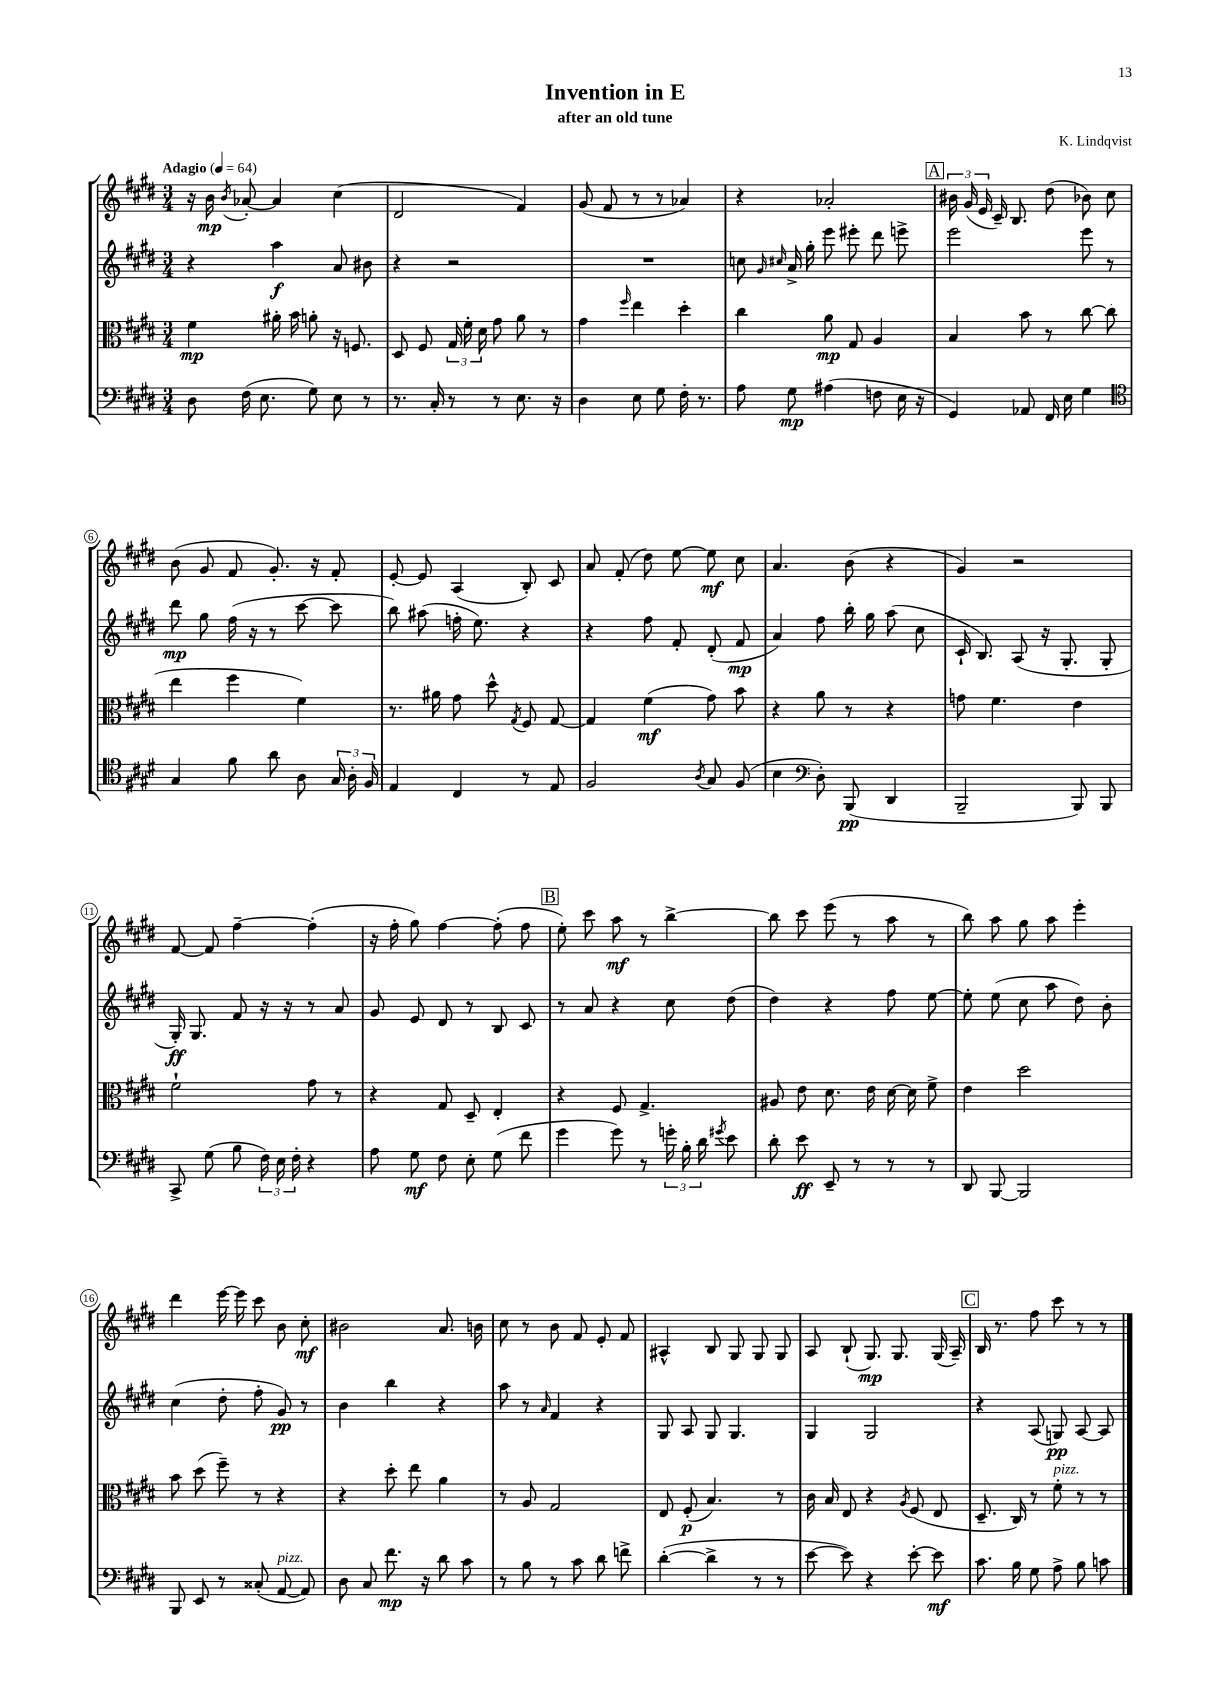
\header { title = "Invention in E" composer = "K. Lindqvist" subtitle = "after an old tune" }
<<
\new StaffGroup <<
\new Staff = "s0" {
    \clef treble \key e \major \numericTimeSignature \time 3/4 \tempo "Adagio" 4 = 64
    \autoBeamOff r16 b'16\mp \acciaccatura { b'8 } aes'8~-. aes'4 cis''4( |
    dis'2 fis'4) |
    gis'8( fis'8 r8 r8 aes'4) |
    r4 aes'2-. |
    \mark \markup { \box "A" } \tuplet 3/2 { bis'16 gis'16( e'16 } cis'16--) b8. dis''8( bes'8) cis''8 |
    b'8( gis'8 fis'8 gis'8.-.) r16 fis'8-. |
    e'8~-. e'8 a4( b8-.) cis'8 |
    a'8 fis'8-.( dis''8) e''8~ e''8\mf cis''8 |
    a'4. b'8( r4 |
    gis'4) r2 |
    fis'8~ fis'8 fis''4~-- fis''4-.( |
    r16 fis''16-. gis''8) fis''4~ fis''8-.( fis''8 |
    \mark \markup { \box "B" } e''8-.) cis'''8 a''8\mf r8 b''4~-> |
    b''8 cis'''8 e'''8( r8 a''8 r8 |
    b''8) a''8 gis''8 a''8 e'''4-. |
    dis'''4 e'''16~ e'''16 cis'''8 b'8 cis''8-.\mf |
    bis'2 a'8. b'16 |
    cis''8 r8 b'8 fis'8 e'8-. fis'8 |
    ais4-^ b8 gis8 gis8 gis8 |
    a8 b8-!( gis8.\mp) gis8. gis16( a16--) |
    \mark \markup { \box "C" } b16 r8. fis''8 cis'''8 r8 r8 \bar "|." |
}
\new Staff = "s1" {
    \clef treble \key e \major \numericTimeSignature \time 3/4
    \autoBeamOff r4 a''4\f a'8 bis'8 |
    r4 r2 |
    R2. |
    c''8 \grace { gis'16 cis''16 } a'16-> gis''16-. e'''8 eis'''8-. dis'''8 e'''8-> |
    \mark \markup { \box "A" } e'''2 e'''8 r8 |
    dis'''8\mp gis''8 fis''16( r16 r8 cis'''8~ cis'''8 |
    b''8) ais''8( f''16-. e''8.) r4 |
    r4 fis''8 fis'8-. dis'8-.( fis'8\mp |
    a'4) fis''8 b''16-. gis''16 a''8( cis''8 |
    cis'16-! b8.) a8( r16 gis8.-. gis8-. |
    gis16-.\ff) gis8. fis'8 r16 r16 r8 a'8 |
    gis'8 e'8 dis'8 r8 b8 cis'8 |
    \mark \markup { \box "B" } r8 a'8 r4 cis''8 dis''8( |
    dis''4) r4 fis''8 e''8~ |
    e''8-. e''8( cis''8 a''8 dis''8) b'8-. |
    cis''4( dis''8-. fis''8-. gis'8\pp) r8 |
    b'4 b''4 r4 |
    a''8 r8 \grace { a'16 } fis'4 r4 |
    gis8 a8 gis8 gis4. |
    gis4 gis2 |
    \mark \markup { \box "C" } r4 a8( g8\pp) a8~ a8 \bar "|." |
}
\new Staff = "s2" {
    \clef alto \key e \major \numericTimeSignature \time 3/4
    \autoBeamOff fis'4\mp ais'16-. b'16 a'8-. r16 f8. |
    dis8 fis8 \tuplet 3/2 { gis16 fis'16-. dis'16 } gis'8 a'8 r8 |
    gis'4 \grace { fis''16 } e''4 dis''4-. |
    cis''4 a'8\mp gis8 a4 |
    \mark \markup { \box "A" } b4 b'8 r8 cis''8~ cis''8( |
    e''4 fis''4 fis'4) |
    r8. ais'16 gis'8 dis''8-^ \acciaccatura { gis8 } fis8 gis8~ |
    gis4 fis'4\mf( gis'8) b'8 |
    r4 a'8 r8 r4 |
    g'8 fis'4. e'4 |
    fis'2-! gis'8 r8 |
    r4 gis8 dis8-- e4-. |
    \mark \markup { \box "B" } r4 fis8 gis4.-> |
    ais8 e'8 dis'8. e'16 dis'16~ dis'16 fis'8-> |
    e'4 dis''2 |
    b'8 dis''8( fis''8--) r8 r4 |
    r4 dis''8-. e''8 a'4 |
    r8 a8 gis2 |
    e8 fis8-.\p( b4.) r8 |
    cis'16 b16 e8 r4 \acciaccatura { a8 } fis8( e8 |
    \mark \markup { \box "C" } dis8.-- cis16) r8 fis'8-.^\markup { \italic "pizz." } r8 r8 \bar "|." |
}
\new Staff = "s3" {
    \clef bass \key e \major \numericTimeSignature \time 3/4
    \autoBeamOff dis8 fis16( e8. gis8) e8 r8 |
    r8. cis16-. r8 r8 e8. r16 |
    dis4 e8 gis8 fis16-. r8. |
    a8 gis8\mp ais4( f8 e16 r16 |
    \mark \markup { \box "A" } gis,4) aes,8 fis,16 e16 gis4 |
    \clef tenor gis4 fis'8 a'8 a8 \tuplet 3/2 { gis16 a16-. fis16 } |
    e4 cis4 r8 e8 |
    fis2 \acciaccatura { a8 } gis8 fis8( |
    b4 \clef bass dis8-.) b,,8\pp( dis,4 |
    b,,2-- b,,8) b,,8 |
    cis,8-> gis8( b8 \tuplet 3/2 { fis16) e16 fis16-. } r4 |
    a8 gis8\mf fis8 e8-. gis8( fis'8 |
    \mark \markup { \box "B" } gis'4 gis'8) r8 \tuplet 3/2 { g'16-. b16-. dis'16 } \acciaccatura { gis'8 } e'8 |
    dis'8-. e'8\ff e,8-- r8 r8 r8 |
    dis,8 b,,8~ b,,2 |
    b,,8 e,8 r8 cisis8-.( a,8~^\markup { \italic "pizz." } a,8) |
    dis8 cis8 fis'8.\mp r16 dis'8 cis'8 |
    r8 b8 r8 cis'8 dis'8 f'8-> |
    dis'4~-.( dis'4-> r8 r8 |
    e'8~ e'8) r4 e'8~-. e'8\mf |
    \mark \markup { \box "C" } cis'8. b16 gis8 a8-> b8 c'8 \bar "|." |
}
>>
>>
\layout { \context { \Score \override BarNumber.stencil = #(make-stencil-circler 0.1 0.3 ly:text-interface::print) } }
